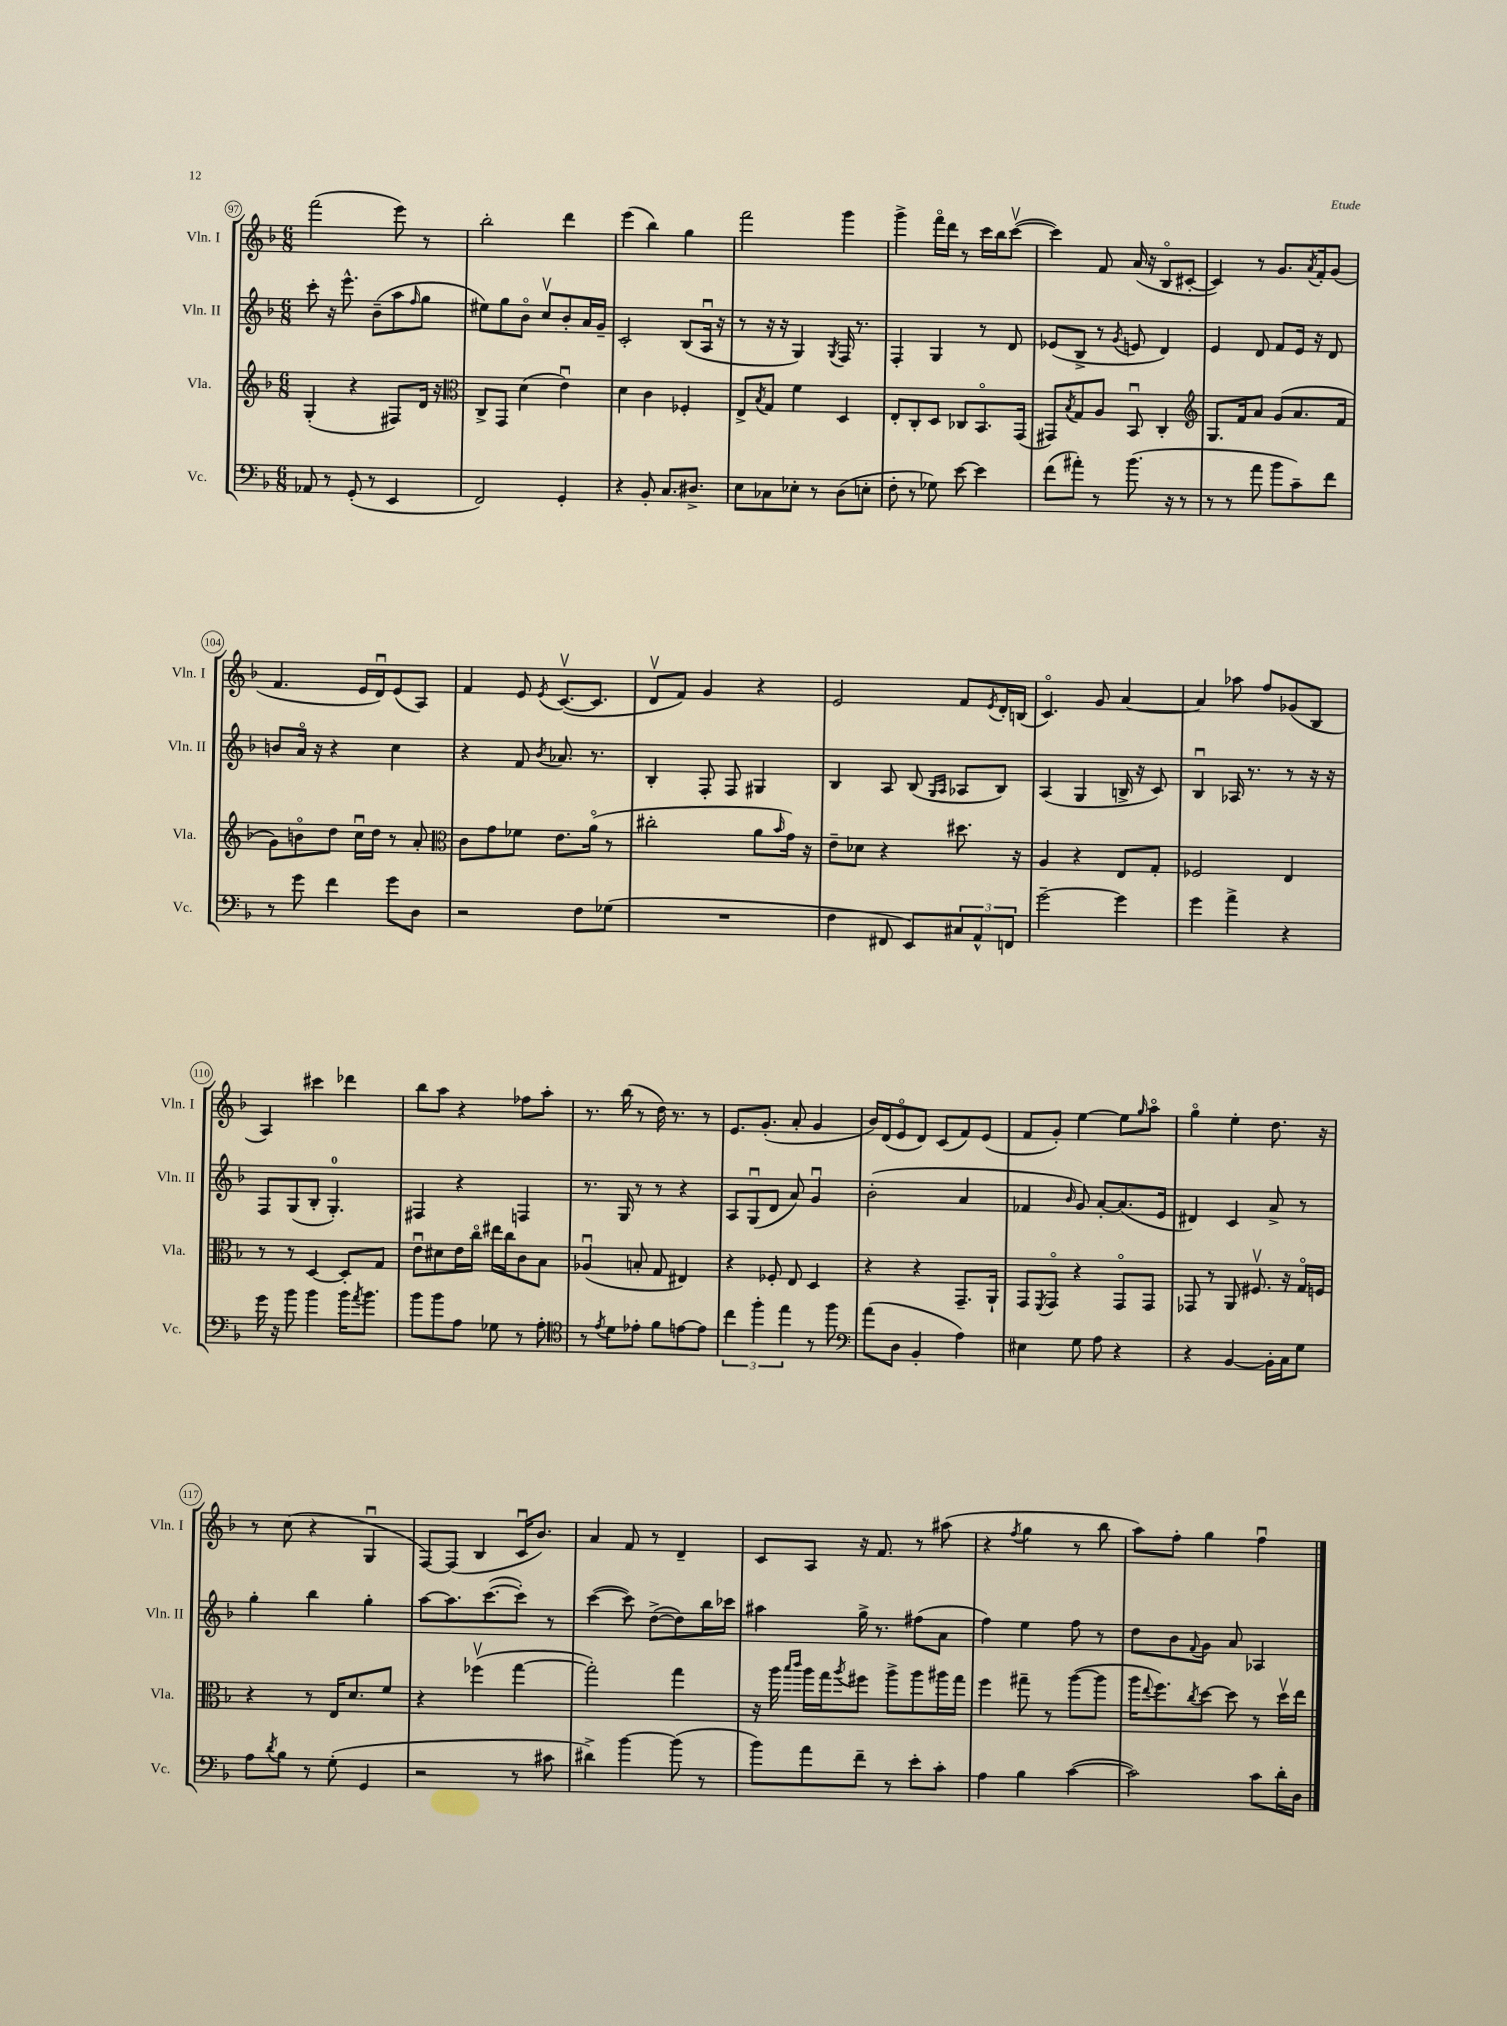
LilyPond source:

<<
\new StaffGroup <<
\new Staff = "s0" \with { instrumentName = "Vln. I" shortInstrumentName = "Vln. I" } {
    \clef treble \key f \major \numericTimeSignature \time 6/8
    f'''2( e'''8) r8 |
    bes''2-. d'''4 |
    e'''4( bes''4) g''4 |
    f'''2 g'''4 |
    g'''4-> f'''16\flageolet d'''16 r8 c'''16 bes''16 c'''8~\upbow( |
    c'''4) f'8 a'16( r16 bes8\flageolet cis'8~-. |
    cis'4) r8 g'8. \acciaccatura { a'8 } f'16-. g'8( |
    f'4. e'16 d'16\downbow) e'8( a8) |
    f'4 e'8 \acciaccatura { e'8 } c'8.~\upbow( c'8. |
    d'8\upbow f'8) g'4 r4 |
    e'2 f'8 \acciaccatura { e'8 } d'16-. b16( |
    c'4.\flageolet) g'8 a'4~ |
    a'4 aes''8 f''8 ges'8( bes8 |
    a4) cis'''4 des'''4 |
    bes''8 a''8 r4 fes''8 a''8-. |
    r8. bes''16( r8 d''16) r8. r8 |
    e'8. g'8.-.( a'8-. g'4 |
    bes'16) d'16( e'8\flageolet d'8) c'8( f'8) e'8( |
    f'8 g'8-.) e''4~ e''8 \grace { g''16 } a''8\flageolet |
    g''4\flageolet e''4-. d''8. r16 |
    r8 c''8( r4 g4\downbow |
    f8~) f8( bes4 c'16\downbow bes'8.) |
    a'4 f'8 r8 d'4-- |
    c'8 a8 r16 f'8. r8 ais''8( |
    r4 \acciaccatura { f''8 } g''4 r8 bes''8 |
    a''8) f''8-. g''4 f''4\downbow \bar "|." |
}
\new Staff = "s1" \with { instrumentName = "Vln. II" shortInstrumentName = "Vln. II" } {
    \clef treble \key f \major \numericTimeSignature \time 6/8
    c'''8-. r16 e'''8.-^ bes'8--( a''8 \grace { f''16 } g''8 |
    eis''8) g''8 bes'8\flageolet c''8\upbow bes'8-. a'16 g'16-- |
    c'2-. bes8( a16\downbow r16 |
    r8 r16 r16 g4) \acciaccatura { g8 } f16 r8. |
    f4-. g4 r8 d'8 |
    ees'8( bes8-> r8 \acciaccatura { g'8 } e'8 d'4) |
    e'4 d'8 f'8 e'16 r16 d'8 |
    b'8 a'16\flageolet r16 r4 c''4 |
    r4 f'8 \acciaccatura { bes'8 } aes'8. r8. |
    bes4-. f8-. f8 gis4 |
    bes4 a8 bes8( \grace { g16 a16 } aes8 bes8) |
    a4( g4 b16-> r16 c'8) |
    bes4\downbow aes16 r8. r8 r16 r16 |
    f8 g8( bes8-. g4.-0-.) |
    fis4 r4 f4 |
    r8. g16 r8 r8 r4 |
    a8 g8\downbow( d'8 a'8) g'4\downbow |
    bes'2-.( a'4 |
    fes'4 \grace { bes'16 } g'8) a'8~-. a'8.( e'16 |
    dis'4) c'4 a'8-> r8 |
    g''4-. bes''4 g''4-. |
    a''8~ a''8. c'''8.~( c'''8-.) r8 |
    c'''4~( c'''8) d''8~->( d''8) bes''16 ces'''16 |
    ais''4 g''16-> r8. fis''8( a'8 |
    f''4) e''4 f''8 r8 |
    d''8 bes'8 \appoggiatura { f'8 } g'8 a'8 aes4 \bar "|." |
}
\new Staff = "s2" \with { instrumentName = "Vla." shortInstrumentName = "Vla." } {
    \clef treble \key f \major \numericTimeSignature \time 6/8
    g4-.( r4 fis8) d'16 r16 |
    \clef alto c8-> g,8 d'4( e'4\downbow) |
    d'4 c'4 fes4-. |
    e8-> \acciaccatura { bes8 } g8 f'4 d4 |
    e8-. c8-. d8 ces8 bes,8.\flageolet g,16( |
    gis,8) \acciaccatura { bes8 } g8 a8 bes,8\downbow c4-. |
    \clef treble g8. f'16 a'8 g'8( a'8. f'16 |
    g'8) b'8\flageolet d''8 c''16\downbow d''16 r8 a'8-. |
    \clef alto c'8 g'8 fes'8 e'8. a'16\flageolet( r8 |
    cis''2-. a'8 \grace { bes'16 } g'16) r16 |
    e'8-- des'8 r4 dis''8. r16 |
    a4 r4 e8 g8-. |
    fes2 e4 |
    r8 r8 d4~ d8-. g8 |
    e'8\downbow dis'8 e'16 c''16\flageolet eis''16 c''16 c'8 bes8 |
    aes4\downbow( b8-. g8 eis4) |
    r4 fes8-. e8 d4 |
    r4 r4 g,8.-- a,16-! |
    g,8 \acciaccatura { f,8 } g,8\flageolet r4 g,8\flageolet g,8 |
    ges,8 r8 a,8 fis8.\upbow r16 g16\flageolet f16 |
    r4 r8 e16 d'8. f'8 |
    r4 fes''4\upbow( g''4~ |
    g''2-.) g''4 |
    r16 a''16 \grace { bes''16 c'''16 } a''16 g''16 \acciaccatura { a''8 } fis''8 a''8-> a''8 ais''16 g''16 |
    f''4 gis''8-- r8 a''8~( a''8 |
    a''16 \appoggiatura { e''8 } f''8.) \acciaccatura { c''8 } d''8~ d''8 r8 d''16\upbow e''16 \bar "|." |
}
\new Staff = "s3" \with { instrumentName = "Vc." shortInstrumentName = "Vc." } {
    \clef bass \key f \major \numericTimeSignature \time 6/8
    aes,8 r8 g,8-.( r8 e,4 |
    f,2) g,4-. |
    r4 bes,8-. c8. dis8.-> |
    e8 ces8 ees8-. r8 d8( e8-. |
    f8-. r8 ges8) e'8~ e'4 |
    f'8( ais'8-.) r8 bes'8.( r16 r8 |
    r8 r8 a'8 bes'8 c'8--) f'8 |
    r8 g'8 f'4 g'8 d8 |
    r2 f8 ges8( |
    R2. |
    f4 fis,8 e,8) \tuplet 3/2 { cis8 a,8-^ f,8 } |
    g'2~-- g'4 |
    g'4 a'4-> r4 |
    g'16 r16 bes'8 bes'4 bes'16 \acciaccatura { a'8 } bes'8. |
    bes'8 bes'8 a8 ges8 r8 a8-. |
    \clef tenor r8 \acciaccatura { e'8 } d'8 ees'8-. f'8 e'8~ e'8 |
    \tuplet 3/2 { c''4 f''4-. e''4 } r8 f''8 |
    \clef bass a'8( d8 bes,4-. a4) |
    eis4 g8 a8 r4 |
    r4 bes,4~ bes,16-. c16 g8 |
    a8 \acciaccatura { d'8 } bes8 r8 g8-.( g,4 |
    r2 r8 cis'8 |
    dis'4->) bes'4~ bes'8( r8 |
    bes'8) a'8 f'8-- r8 e'8-. c'8-. |
    a4 bes4 c'4~( |
    c'2) c'8 d'16-. d16 \bar "|." |
}
>>
>>
\layout { \context { \Score currentBarNumber = #97 \override BarNumber.stencil = #(make-stencil-circler 0.1 0.3 ly:text-interface::print) } }
